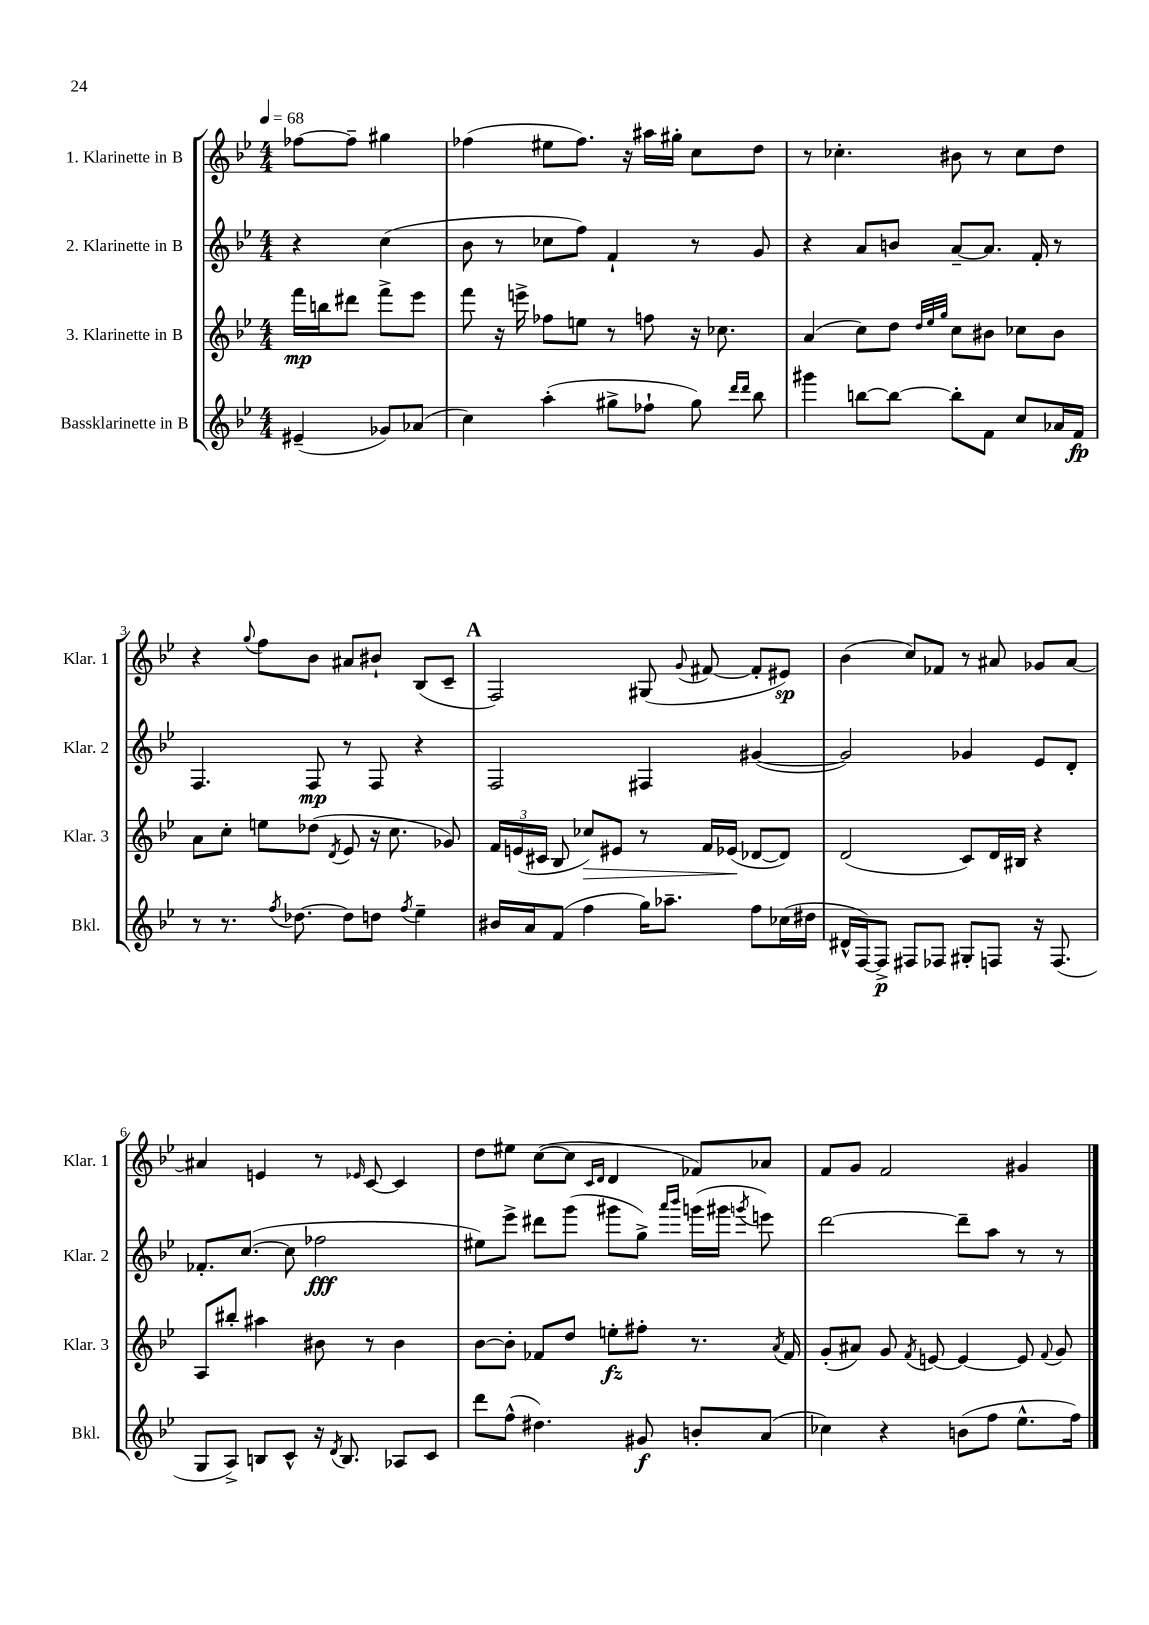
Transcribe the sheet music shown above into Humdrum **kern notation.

**kern	**kern	**kern	**kern
*staff4	*staff3	*staff2	*staff1
*clefG2	*clefG2	*clefG2	*clefG2
*k[b-e-]	*k[b-e-]	*k[b-e-]	*k[b-e-]
*M4/4	*M4/4	*M4/4	*M4/4
*MM68	*MM68	*MM68	*MM68
(4e#~	16fff	4r	[8ff-
.	16bb	.	.
.	8ddd#	.	8ff-~]
8g-)	8fff^	(4cc	4gg#
(8a-	8eee-	.	.
=	=	=	=
4cc)	8fff	8b-	(4ff-
.	16r	8r	.
.	16eee^	.	.
(4aa'	8ff-	8cc-	8ee#
.	8ee	8ff)	8.ff-)
8gg#^	8r	4f`	.
.	.	.	16r
8ff-`	8ff	.	16aa#
.	.	.	16gg#'
8gg#)	16r	8r	8cc
.	8.cc-	.	.
16qqddd	.	.	.
16qqddd	.	.	.
8bb-	.	8g	8dd
=	=	=	=
4ggg#	(4a	4r	8r
.	.	.	4.cc-'
[8bb	8cc)	8a	.
8bb_	8dd	8b	.
.	32qqdd	.	.
.	32qqee-	.	.
.	32qqgg	.	.
8bb']	8cc	[8a~	8b#
8f	8b#	8.a]	8r
8cc	8cc-	.	8cc-
.	.	16f'	.
16a-	8b#	8r	8dd
16f	.	.	.
=	=	=	=
8r	8a	4.F	4r
8.r	8cc'	.	.
.	.	.	8qqgg
.	8ee	.	8ff
8qff	.	.	.
[8.dd-	.	.	.
.	(8dd-	8F	8b-
.	8qd	.	.
8dd-]	8e-	8r	8a#
8dd	16r	8F	8b#`
.	8.cc	.	.
8qff	.	.	.
4ee-~	.	4r	(8B-
.	8g-)	.	8c~
=	=	=	=
16b#	24f	2F	2F)
.	(24e	.	.
16a	.	.	.
.	24c#	.	.
(8f	8B-	.	.
4ff	8cc-)	.	.
.	8e#	.	.
16gg)	8r	4F#	(8G#
8.aa-~	.	.	.
.	.	.	8qqg
.	16f	.	[8f#
.	(16e-	.	.
8ff	[8d-	([4g#	8f#']
(16cc-	8d-])	.	8e#)
16dd#	.	.	.
=	=	=	=
16d#^^	(2d	2g#])	(4b-
[16F)	.	.	.
8F^]	.	.	.
8F#	.	.	8cc)
8F-	.	.	8f-
8G#'	8c)	4g-	8r
8F	16d	.	8a#
.	16B#	.	.
16r	4r	8e-	8g-
(8.F	.	.	.
.	.	8d'	[8a#
=	=	=	=
8G	8A	8.f-'	4a#]
8A^)	8bb#'	.	.
.	.	([8.cc	.
8B	4aa#	.	4e
8c^^	.	8cc]	.
16r	8b#	2ff-	8r
8qd	.	.	.
8.B	.	.	.
.	.	.	16qqe-
.	8r	.	[8c
8A-	4b#	.	4c]
8c	.	.	.
=	=	=	=
8ddd	[8b-	8ee#)	8dd
(8ff^^	8b-']	8eee-^	8ee#
4.dd#)	8f-	8ddd#	([8cc
.	8dd	(8ggg	8cc]
.	.	.	16qqc
.	.	.	16qqd
.	8ee'	8ggg#	4d
8g#	8ff#'	8gg^)	.
.	.	16qqaaa	.
.	.	16qqbbb-	.
8b'	8.r	(16ggg	8f-)
.	.	16ggg#	.
.	.	8qggg	.
(8a	.	8eee)	8a-
.	8qa	.	.
.	16f-	.	.
=	=	=	=
4cc-)	(8g'	[2ddd	8f
.	8a#)	.	8g
4r	8g	.	2f
.	8qf	.	.
.	[8e	.	.
(8b	4e_	8ddd~]	.
8ff	.	8aa	.
8.ee-^^	8e]	8r	4g#
.	8qqf	.	.
.	8g	8r	.
16ff)	.	.	.
==	==	==	==
*-	*-	*-	*-
